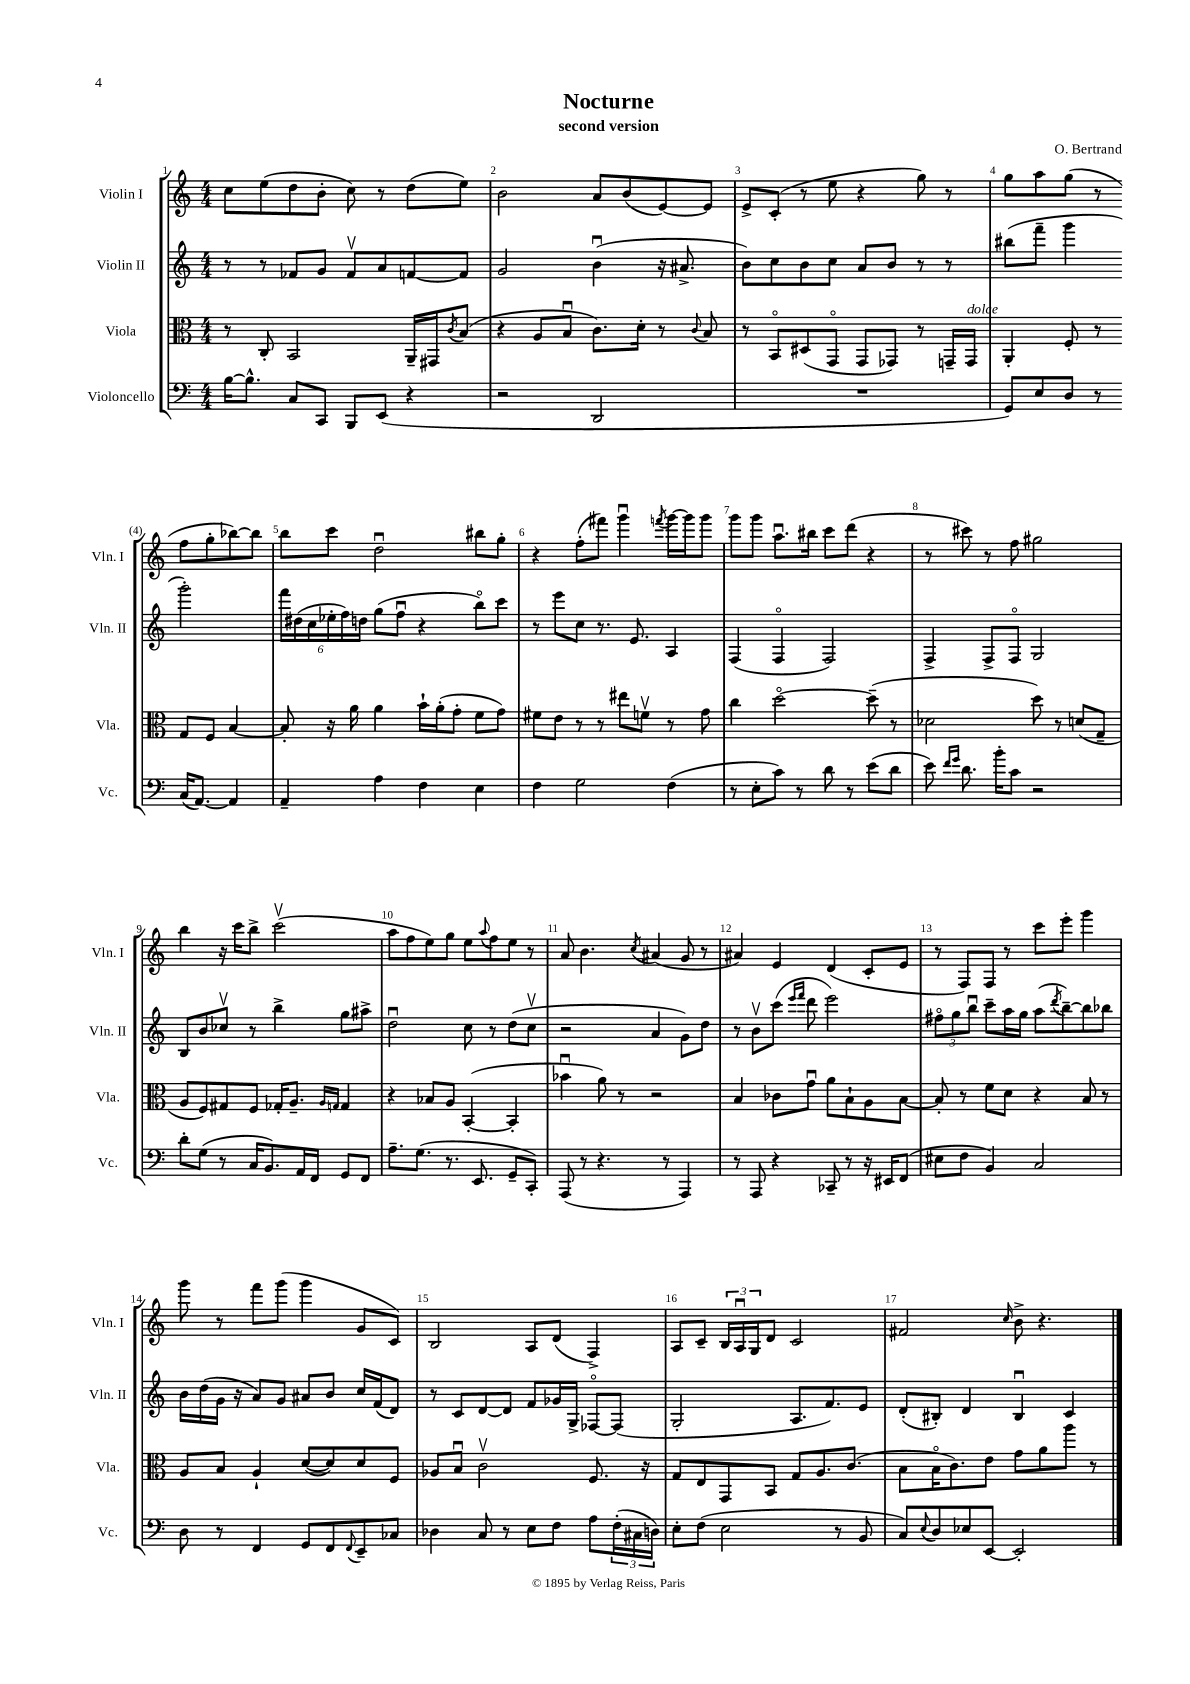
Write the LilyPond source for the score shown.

\header { title = "Nocturne" composer = "O. Bertrand" subtitle = "second version" }
<<
\new StaffGroup <<
\new Staff = "s0" \with { instrumentName = "Violin I" shortInstrumentName = "Vln. I" } {
    \clef treble \key c \major \numericTimeSignature \time 4/4
    c''8 e''8( d''8 b'8-. c''8) r8 d''8( e''8) |
    b'2 a'8 b'8( e'8~) e'8 |
    e'8-> c'8-.( r8 e''8 r4 g''8) r8 |
    g''8 a''8 g''8( r8 f''8 g''8-. bes''8~) bes''8 |
    b''8 c'''8 d''2\downbow bis''8 g''8-. |
    r4 f''8-.( fis'''8) g'''4\downbow \acciaccatura { f'''8 } g'''16~ g'''16 g'''8 |
    g'''8 g'''8 a''8.\downbow bis''16 c'''8 d'''8( r4 |
    r8 cis'''8) r8 f''8 gis''2 |
    b''4 r16 c'''16 b''8-> c'''2\upbow( |
    a''8 f''8 e''8) g''8 e''8 \appoggiatura { a''8 } f''8 e''8 r8 |
    a'8 b'4. \acciaccatura { c''8 } ais'4( g'8 r8 |
    ais'4) e'4 d'4( c'8-. e'8 |
    r8 f8) f8 r8 c'''8 e'''8-. g'''4 |
    g'''8 r8 f'''8 g'''8( g'''4 g'8 c'8) |
    b2 a8 d'8( f4->) |
    a8 c'8-- \tuplet 3/2 { b16 a16\downbow g16 } d'8 c'2 |
    fis'2 \grace { c''16 } b'8-> r4. \bar "|." |
}
\new Staff = "s1" \with { instrumentName = "Violin II" shortInstrumentName = "Vln. II" } {
    \clef treble \key c \major \numericTimeSignature \time 4/4
    r8 r8 fes'8 g'8 fes'8\upbow a'8 f'8~ f'8 |
    g'2 b'4\downbow( r16 ais'8.-> |
    b'8) c''8 b'8 c''8 a'8 b'8 r8 r8 |
    bis''8( f'''8-- g'''4 g'''2-.) |
    \tuplet 6/4 { f'''16 dis''16( c''16 ees''16-. f''16) d''16 } g''8( f''8\downbow r4 b''8\flageolet) c'''8 |
    r8 e'''8 c''8 r8. e'8. a4 |
    f4( f4\flageolet f2) |
    f4-> f8-> f8\flageolet g2 |
    b8 b'8 ces''8\upbow r8 b''4-> g''8 ais''8-> |
    d''2\downbow c''8 r8 d''8( c''8\upbow |
    r2 a'4 g'8) d''8 |
    r8 b'8\upbow c'''8( \grace { e'''16 f'''16 } d'''8 e'''2) |
    \tuplet 3/2 { fis''8\flageolet g''8 b''8\downbow } c'''8-- a''16 g''16 a''8( \acciaccatura { d'''8 } b''8~--) b''8 bes''8 |
    b'16 d''16( g'16 r16 a'8) g'8 ais'8 b'8 c''16 f'16( d'8) |
    r8 c'8 d'8~ d'8 f'8 ges'16 g16-> fes8~\flageolet fes8( |
    g2-. a8. f'8.) e'8 |
    d'8-.( bis8-.) d'4 bis4\downbow c'4 \bar "|." |
}
\new Staff = "s2" \with { instrumentName = "Viola" shortInstrumentName = "Vla." } {
    \clef alto \key c \major \numericTimeSignature \time 4/4
    r8 c8-. b,2 a,16-- gis,16 \acciaccatura { c'8 } b8( |
    r4 a8 b8\downbow c'8.) d'16-. r8 \appoggiatura { c'8 } b8 |
    r8 b,8\flageolet dis8( g,8\flageolet g,8 ges,8) r8 g,16-- g,16^\markup { \italic "dolce" } |
    a,4-. f8-. r8 g8 f8 b4~ |
    b8-. r16 a'16 a'4 b'16-! a'16-.( g'8-. f'8 g'8) |
    fis'8 e'8 r8 r8 eis''8 f'8\upbow r8 g'8 |
    c''4 d''2~\flageolet d''8--( r8 |
    des'2 d''8) r8 d'8( g8-- |
    a8 f8) gis8 f8 ges16-. a8.-- \grace { a16 g16 } g4 |
    r4 bes8 a8 b,4~-.( b,4-. |
    bes'4\downbow a'8) r8 r2 |
    b4 ces'8 g'8\downbow a'8 b8-! a8 b8~ |
    b8-. r8 f'8 d'8 r4 b8 r8 |
    a8 b8 a4-! d'8~( d'8) d'8 f8 |
    aes8 b8\downbow c'2\upbow f8. r16 |
    g8 e8 g,8 b,8 g8 a8. c'8.( |
    b8 b16\flageolet c'8.) e'8 g'8 a'8 a''8 r8 \bar "|." |
}
\new Staff = "s3" \with { instrumentName = "Violoncello" shortInstrumentName = "Vc." } {
    \clef bass \key c \major \numericTimeSignature \time 4/4
    b16~ b8.-^ c8 c,8 b,,8 e,8( r4 |
    r2 d,2 |
    R1 |
    g,8) e8 d8 r8 c16( a,8.~) a,4 |
    a,4-- a4 f4 e4 |
    f4 g2 f4( |
    r8 e8-. c'8) r8 d'8 r8 e'8( d'8 |
    e'8) \grace { f'16 g'16 } d'8. b'16-. c'8 r2 |
    d'8-. g8( r8 c16 b,8.) a,16 f,16 g,8 f,8 |
    a8.-- g8.( r8. e,8. g,8-- c,8-.) |
    a,,8( r8 r4. r8 a,,4) |
    r8 a,,8 r4 ces,8-- r8 r16 eis,16 f,8( |
    eis8 f8 b,4) c2 |
    d8 r8 f,4 g,8 f,8 \appoggiatura { f,8 } e,8-- ces8 |
    des4 c8 r8 e8 f8 a8 \tuplet 3/2 { f16-.( cis16 d16) } |
    e8-. f8( e2 r8 b,8 |
    c8) \appoggiatura { e8 } d8 ees8 e,8~ e,2-. \bar "|." |
}
>>
>>
\layout { \context { \Score \override BarNumber.break-visibility = ##(#f #t #t) barNumberVisibility = #all-bar-numbers-visible } }
